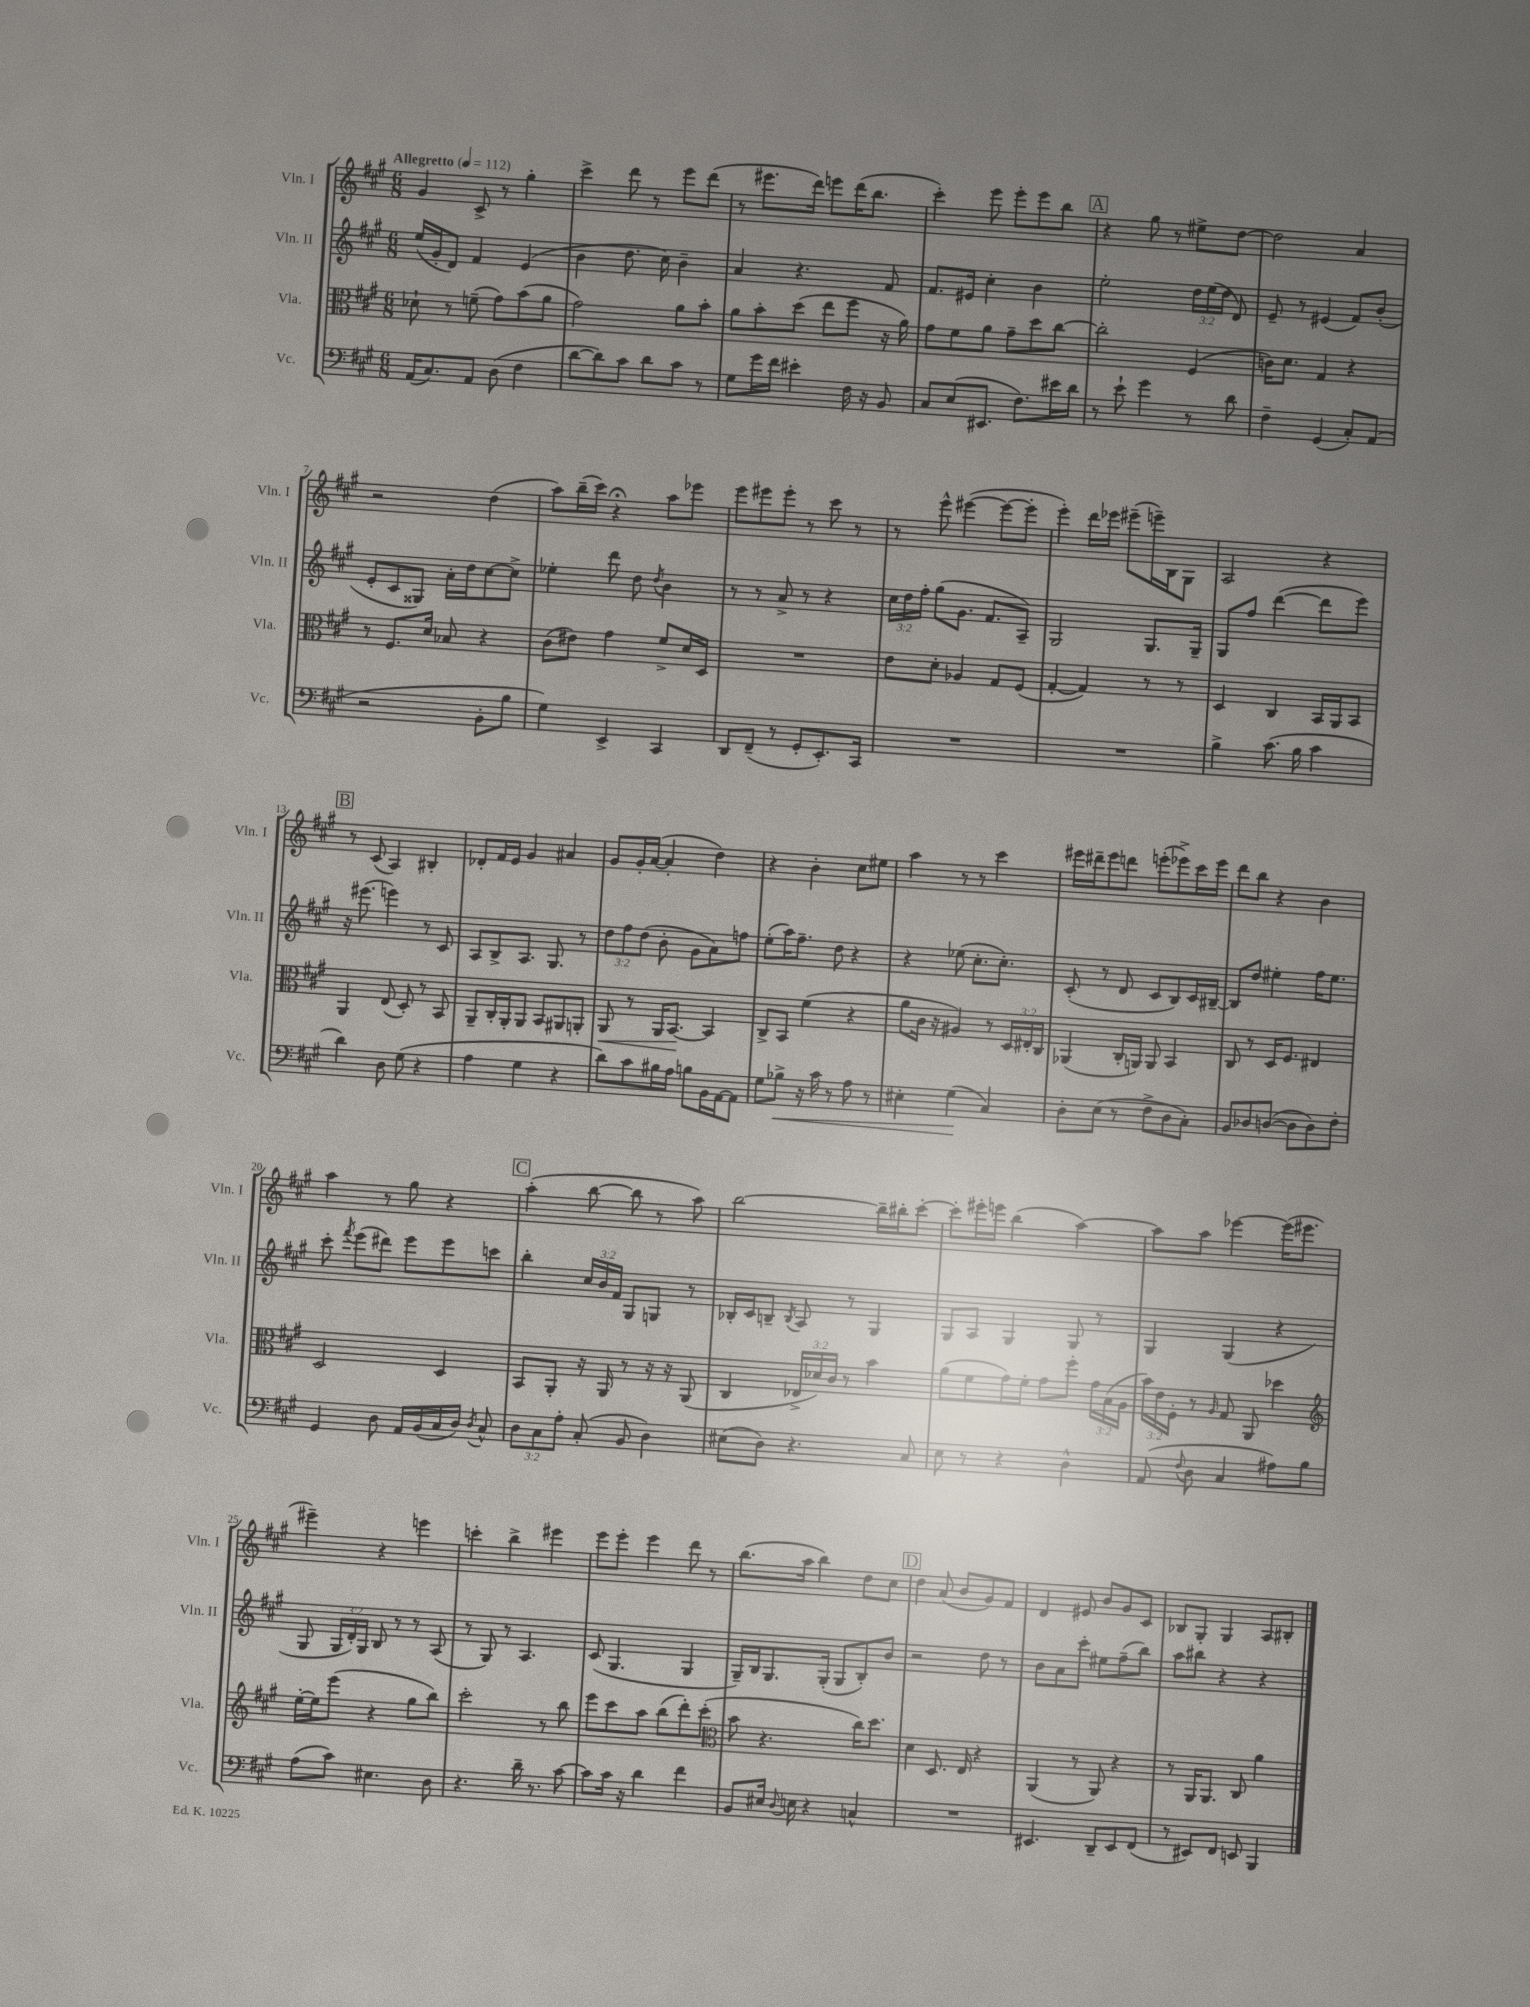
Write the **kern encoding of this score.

**kern	**dynam	**kern	**dynam	**kern	**kern
*part4	*part4	*part3	*part3	*part2	*part1
*staff4	*staff4	*staff3	*staff3	*staff2	*staff1
*I"Vc.	*	*I"Vla.	*	*I"Vln. II	*I"Vln. I
*I'Vc.	*	*I'Vla.	*	*I'Vln. II	*I'Vln. I
*clefF4	*	*clefC3	*	*clefG2	*clefG2
*k[f#c#g#]	*	*k[f#c#g#]	*	*k[f#c#g#]	*k[f#c#g#]
*M6/8	*	*M6/8	*	*M6/8	*M6/8
*MM112	*	*MM112	*	*MM112	*MM112
=1	=1	=1	=1	=1	=1
!	!	!	!	!	!LO:TX:a:B:t=Allegretto
(16AA/KL	.	8d-X`\	.	(16ee/LL	4g#/
8.C#/)	.	.	.	16g#'/J	.
.	.	8r	.	8d/J)	.
8AA/J	.	(8fn~\	.	4f#/	8c#^/
(8D\	.	8g#\L)	.	.	8r
4F#\	.	(8b\	.	(4e/	4gg#'\
.	.	8a\J	.	.	.
=2	=2	=2	=2	=2	=2
[8d\L	.	2g#\)	.	4b\	4ccc#^\
8d\])	.	.	.	.	.
8c#\J	.	.	.	8.dd\	8ddd\
8d\L	.	.	.	.	8r
.	.	.	.	16cc#\)	.
8c#\J	.	8a\L	.	4b~\	8eee\L
8r	.	8b'\J	.	.	(8ddd\J
=3	=3	=3	=3	=3	=3
8G#\L	.	8a\L	.	4a/	8r
16g#\L	.	8b'\	.	.	8.eee#X\L
16f#\JJ	.	.	.	.	.
4e#X'\	.	(8dd\J	.	4.r	.
.	.	.	.	.	16ddd\Jk)
.	.	8ee\L	.	.	8eeen\L
16F#\	.	8ff#\J	.	.	(16ddd\K
16r	.	.	.	.	8.bb\J
8BB/	.	16r	.	8f#/	.
.	.	16a\)	.	.	.
=4	=4	=4	=4	=4	=4
8C#/L	.	8g#\L	.	8.f#/L	4ccc#'\)
(8E/	.	8f#\	.	.	.
.	.	.	.	16e#X/Jk	.
8.EE#X/J	.	8a\J	.	4cc#'\	8eee\
.	.	8g#~\L	.	.	8eee'\L
8.F#\L)	.	.	.	.	.
.	.	8dd\	.	4b\	8eee\
16e#X\L	.	[8cc#\J	.	.	8bb\J
16d\JJ	.	.	.	.	.
!!LO:REH:place=s1:t=A
=5	=5	=5	=5	=5	=5
8r	.	2cc#'\]	.	2ee'\	4r
8e`\	.	.	.	.	.
4g#\	.	.	.	.	8gg#\
.	.	.	.	.	8r
8r	.	(4F#/	.	24dd\LL	8ee#X^\L
.	.	.	.	(24ee\	.
.	.	.	.	24dd\JJ	.
8d\	.	.	.	8d/)	[8dd\J
=6	=6	=6	=6	=6	=6
4F#~\	.	16cn\KL)	.	8e~/	2dd\]
.	.	8.d\J	.	.	.
.	.	.	.	8r	.
(4GG#/	.	4G#/	.	(4e#X/	.
8C#'/L)	.	4r	.	8f#/L)	4a/
(8AA/J	.	.	.	(8b'/J	.
!!LO:LB:g=z
=7	=7	=7	=7	=7	=7
2r	.	8r	.	8e'/L	2r
.	.	8.F#/L	.	8c#/	.
.	.	.	.	8G##X/J)	.
.	.	16d/Jk	.	.	.
.	.	8B-X/	.	16a'\LL	.
.	.	.	.	16dd\J	.
8BB'\L	.	4r	.	[8cc#\	(4dd\
8B\J	.	.	.	8cc#^\J]	.
=8	=8	=8	=8	=8	=8
4G#\)	.	(8c#\L	.	4ee-X'\	8aa\L)
.	.	8e#X\J)	.	.	(16bb~\L
.	.	.	.	.	16ccc#\JJ)
4EE^/	.	4g#\	.	8ddd\	4r;<
.	.	.	.	8dd\	.
.	.	.	.	8qdd/	.
4CC#/	.	8f#^/L	.	4b\	8aa\L
.	.	16d/L	.	.	8eee-X\J
.	.	16D/JJ	.	.	.
=9	=9	=9	=9	=9	=9
8DD/L	.	2.r	.	8r	8eee\L
(8FF#~/J	.	.	.	8r	8eee#X\
8r	.	.	.	8a^/	8eee#'\J
8GG#'/L	.	.	.	8r	8r
8.EE'/)	.	.	.	4r	8ccc#\
.	.	.	.	.	8r
16CC#/Jk	.	.	.	.	.
=10	=10	=10	=10	=10	=10
2.r	.	8e\L	.	24cc#\LL	8r
.	.	.	.	24dd\	.
.	.	.	.	24ff#'\JJ	.
.	.	8d'\J	.	(8gg#\L	8eee^^\
.	.	4A-X/	.	8.g#\J	([4eee#X\
.	.	.	.	8.f#/L	.
.	.	8G#/L	.	.	8eee#\L_
.	.	(8F#/J	.	8A~/J)	8eee#'\J]
=11	=11	=11	=11	=11	=11
2.r	.	[4G#'/	.	2G#/	4eee'\)
.	.	4G#/])	.	.	16ddd\LL
.	.	.	.	.	16eee-X\JJ
.	.	.	.	.	(8eee#X~\L
.	.	8r	.	8.G#/L	16eeen~\L)
.	.	.	.	.	16B\J
.	.	8r	.	.	8G#\J
.	.	.	.	16G#~/Jk	.
=12	=12	=12	=12	=12	=12
4B^\	.	4D/	.	8G#/L	2A/
.	.	.	.	8ff#/J	.
(8.c#\	.	4C#/	.	([4ddd\	.
16B\	.	.	.	.	.
4c#\	.	16BB/LL	.	8ddd\L]	4r
.	.	16AA/J	.	.	.
.	.	8BB/J	.	8eee\J)	.
!!LO:LB:g=z
!!LO:REH:place=s1:t=B
=13	=13	=13	=13	=13	=13
4d\)	.	4AA/	.	16r	8r
.	.	.	.	(8.eee#X\	.
.	.	.	.	.	(8c#/
8D\	.	(8E/	.	4eeen\)	4A/)
(8G#\	.	8D'/)	.	.	.
4r	.	8r	.	8r	4B#X'/
.	.	8BB/	.	8c#/	.
=14	=14	=14	=14	=14	=14
4A\	.	8AA~/L	.	8A/L	8d-X'/L
.	.	16C#'/L	.	8B^/	16f#/L
.	.	16AA'/J	.	.	16e/JJ
4G#\	.	8AA/J	.	8.A/J	4g#/
.	.	8BB/L	.	.	.
.	.	.	.	8.G#/	.
4r	.	8AA#X/	.	.	4a#X/
.	.	8AAn'/J	.	8r	.
=15	=15	=15	=15	=15	=15
!	!	!	!LO:HP:b	!	!
8d\L)	.	8AA/	<	12dd\L	8g#/L
.	.	.	.	12ff#\	.
8c#\	.	8r	.	.	16g#'/L
.	.	.	.	(12dd\J	.
.	.	.	.	.	([16a/JJ
16B#X\L	.	16AA/KL	.	8b'\	4a'/]
16A\JJ	.	[8.BB/J	.	.	.
8Bn\L	.	.	.	8g#\L	.
16BB\L	.	4BB/]	[	8a\)	4dd\)
[16AA\J	.	.	.	.	.
8AA\J]	.	.	.	8ffn\J	.
=16	=16	=16	=16	=16	=16
8G#\L	.	8C#^/L	.	(8ee'\L	4r
!	!LO:HP:b	!	!	!	!
8B-X^\J	<	8BB/J	.	16aa\K)	.
.	.	.	.	8.ff#~\J	.
16r	.	(4f#\	.	.	4b'\
16c#\	.	.	.	.	.
8r	.	.	.	8dd\	.
8A\	.	4r	.	4r	8cc#\L
8r	.	.	.	.	8ee#X\J
=17	=17	=17	=17	=17	=17
4E#X'\	.	8a\L	.	4r	4aa\
.	.	16c#\Jk	.	.	.
.	.	16r	.	.	.
(4G#\	.	4A#X/)	.	(8ee-X\	8r
.	.	.	.	8.cc#'\L	8r
4C#/)	[	8r	.	.	4ccc#\
.	.	.	.	8.cc#'\J)	.
.	.	24D/LL	.	.	.
.	.	24E#X'/	.	.	.
.	.	24C#/JJ	.	.	.
=18	=18	=18	=18	=18	=18
8D'\L	.	(4AA-X/	.	(8c#'/	16eee#X\LL
.	.	.	.	.	16ddd#X~\J
(8E\J	.	.	.	8r	8eee#\
8r	.	16C#'/LL	.	8d/	8dddn\J
.	.	16AAn/JJ)	.	.	.
8F#^\L	.	8AA/	.	8c#/L	(8eeen'\L
8D\	.	4BB/	.	8B/)	8eee-X^\)
8C#'\J)	.	.	.	16c#/L	16ccc#\L
.	.	.	.	[16B#X~/JJ	16eee-\JJ
=19	=19	=19	=19	=19	=19
8BB/L	.	8C#/	.	8B#/L]	8ddd\L
8D-X/	.	8r	.	8dd/J	8bb\J
([8Dn/J	.	16D/KL	.	4ee#X'\	4r
.	.	8.F#/J	.	.	.
8D\L]	.	.	.	.	.
8D\)	.	4E#X/	.	16ff#\KL	4b\
.	.	.	.	8.ee#\J	.
8F#'\J	.	.	.	.	.
!!LO:LB:g=z
=20	=20	=20	=20	=20	=20
4GG#/	.	2D/	.	8ccc#'\	4aa\
.	.	.	.	8qfff#/	.
.	.	.	.	(8eee\L	.
8D\	.	.	.	8ddd#X\J)	8r
16AA/LL	.	.	.	8eee\L	8gg#\
(16BB/	.	.	.	.	.
16C#/	.	4D/	.	8eee\	4r
16D/JJ)	.	.	.	.	.
8qD/	.	.	.	.	.
8C#^^/	.	.	.	8cccn\J	.
!!LO:REH:place=s1:t=C
=21	=21	=21	=21	=21	=21
12D\L	.	8BB/L	.	4bb'\	(4aa'\
12C#\	.	.	.	.	.
.	.	8AA'/J	.	.	.
12A'\J	.	.	.	.	.
(8C#'/	.	16r	.	24cc#/LL	[8bb\
.	.	.	.	24b/	.
.	.	16AA/	.	.	.
.	.	.	.	24f#/JJ	.
8BB/	.	8r	.	8G#/L	8bb\]
4D\)	.	16r	.	8Gn/J	8r
.	.	16r	.	.	.
.	.	(8AA/	.	8r	8aa\)
=22	=22	=22	=22	=22	=22
(8E#X\L	.	4C#/	.	16B-X'/LL	[2bb\
.	.	.	.	16c#/J	.
8D\J)	.	.	.	8Bn~/J	.
.	.	.	.	8qB/	.
4.r	.	24E-X^/LL	.	8A/	.
.	.	24d-X/)	.	.	.
.	.	24c#/JJ	.	.	.
.	.	8r	.	8r	.
.	.	4b\	.	4G#/	16bb~\LL]
.	.	.	.	.	16bb#X'\J
8C#/	.	.	.	.	[8ccc#'\J
=23	=23	=23	=23	=23	=23
8E\	.	(8a\L	.	8G#/L	8ccc#'\L]
8r	.	8f#\	.	8A/J	16eee#X'\L
.	.	.	.	.	16eeen\JJ
4r	.	16g#\L)	.	4G#/	(4bb\
.	.	16f#'\JJ	.	.	.
.	.	8g#\L	.	.	.
4D^^\	.	8ff#'\J	.	8G#/	[4aa\)
.	.	24g#\LL	.	8r	.
.	.	(24B\	.	.	.
.	.	24A\JJ	.	.	.
=24	=24	=24	=24	=24	=24
(8AA/	.	24b\LL)	.	4G#/	8aa\L]
.	.	24e\	.	.	.
.	.	24F#'\JJ	.	.	.
8qqF#/	.	.	.	.	.
8D\	.	8r	.	.	8aa\J
.	.	16qqA/	.	.	.
4C#/	.	8G#/	.	(4G#/	[4eee-X\
.	.	8AA/	.	.	.
8A#X\L)	.	4dd-X\	.	4r	(16eee-\KL]
.	.	.	.	.	8.eee#X\J
8B\J	.	.	.	.	.
!!LO:LB:g=z
=25	=25	=25	=25	=25	=25
*	*	*clefG2	*	*	*
(8A\L	.	[16ee'\LL	.	8G#/	4eee#X~\)
.	.	16ee\J]	.	.	.
8c#\J)	.	(8eee\J	.	24G#/LL	.
.	.	.	.	24d'/)	.
.	.	.	.	24G#/JJ	.
4.E#X\	.	4r	.	8B/	4r
.	.	.	.	8r	.
.	.	8gg#\L	.	8r	4eeen\
8D\	.	8bb\J)	.	(8A/	.
=26	=26	=26	=26	=26	=26
4.r	.	2ccc#'\	.	8r	4cccn'\
.	.	.	.	8G#/)	.
.	.	.	.	8r	4bb^\
16d~\	.	.	.	4.A/	.
8.r	.	.	.	.	.
.	.	8r	.	.	4eee#X\
[8c#\	.	8bb\	.	.	.
=27	=27	=27	=27	=27	=27
8c#\L]	.	8eee\L	.	(8c#/	8eee\L
16c#\Jk	.	8ccc#\	.	4.G#/	8eee'\J
16r	.	.	.	.	.
4d\	.	8aa\J	.	.	4eee\
.	.	(8bb\L	.	.	.
4f#\	.	8ddd'\)	.	4G#/	8ddd\
.	.	(8ccc#'\J	.	.	8r
=28	=28	=28	=28	=28	=28
*	*	*clefC3	*	*	*
8BB/L	.	8b\	.	16G#~/LL)	(8.bb\L
.	.	.	.	16B/J	.
16E#X/Jk	.	4.r	.	8.G#/	.
8qqD/	.	.	.	.	.
16En\	.	.	.	.	16aa\Jk
4r	.	.	.	.	4bb\)
.	.	.	.	(16G#'/Jk	.
.	.	.	.	8G#/L	.
4Cn^^/	.	16cc#\KL)	.	8B'/)	8dd\L
.	.	8.dd\J	.	.	.
.	.	.	.	8b/J	8cc#\J
!!LO:REH:place=s1:t=D
=29	=29	=29	=29	=29	=29
2.r	.	4d\	.	2r	4dd\
.	.	8.D/	.	.	(8a/
.	.	.	.	.	8b/L
.	.	16E/	.	.	.
.	.	4r	.	8dd\	8g#/)
.	.	.	.	8r	8f#/J
=30	=30	=30	=30	=30	=30
4.EE#X/	.	(4AA/	.	8b\L	4d/
.	.	.	.	8a\	.
.	.	8r	.	8ccc#'\J	8e#X/
8DD~/L	.	8AA/)	.	8ee#X\L	8b/L
8EE#/	.	4r	.	(8ff#~\	8g#/
(8FF#/J	.	.	.	8bb\J)	8c#/J
=31	=31	=31	=31	=31	=31
8r	.	8r	.	8aa\L	8B-X/L
8EE#X/L)	.	16AA/KL	.	8bb#X\J	8G#'/J
.	.	8.AA/J	.	.	.
8FF#/J	.	.	.	4r	4G#/
8EEn/	.	8C#/	.	.	.
4BBB/	.	4a\	.	4r	8A/L
.	.	.	.	.	8B#X'/J
==	==	==	==	==	==
*-	*-	*-	*-	*-	*-
